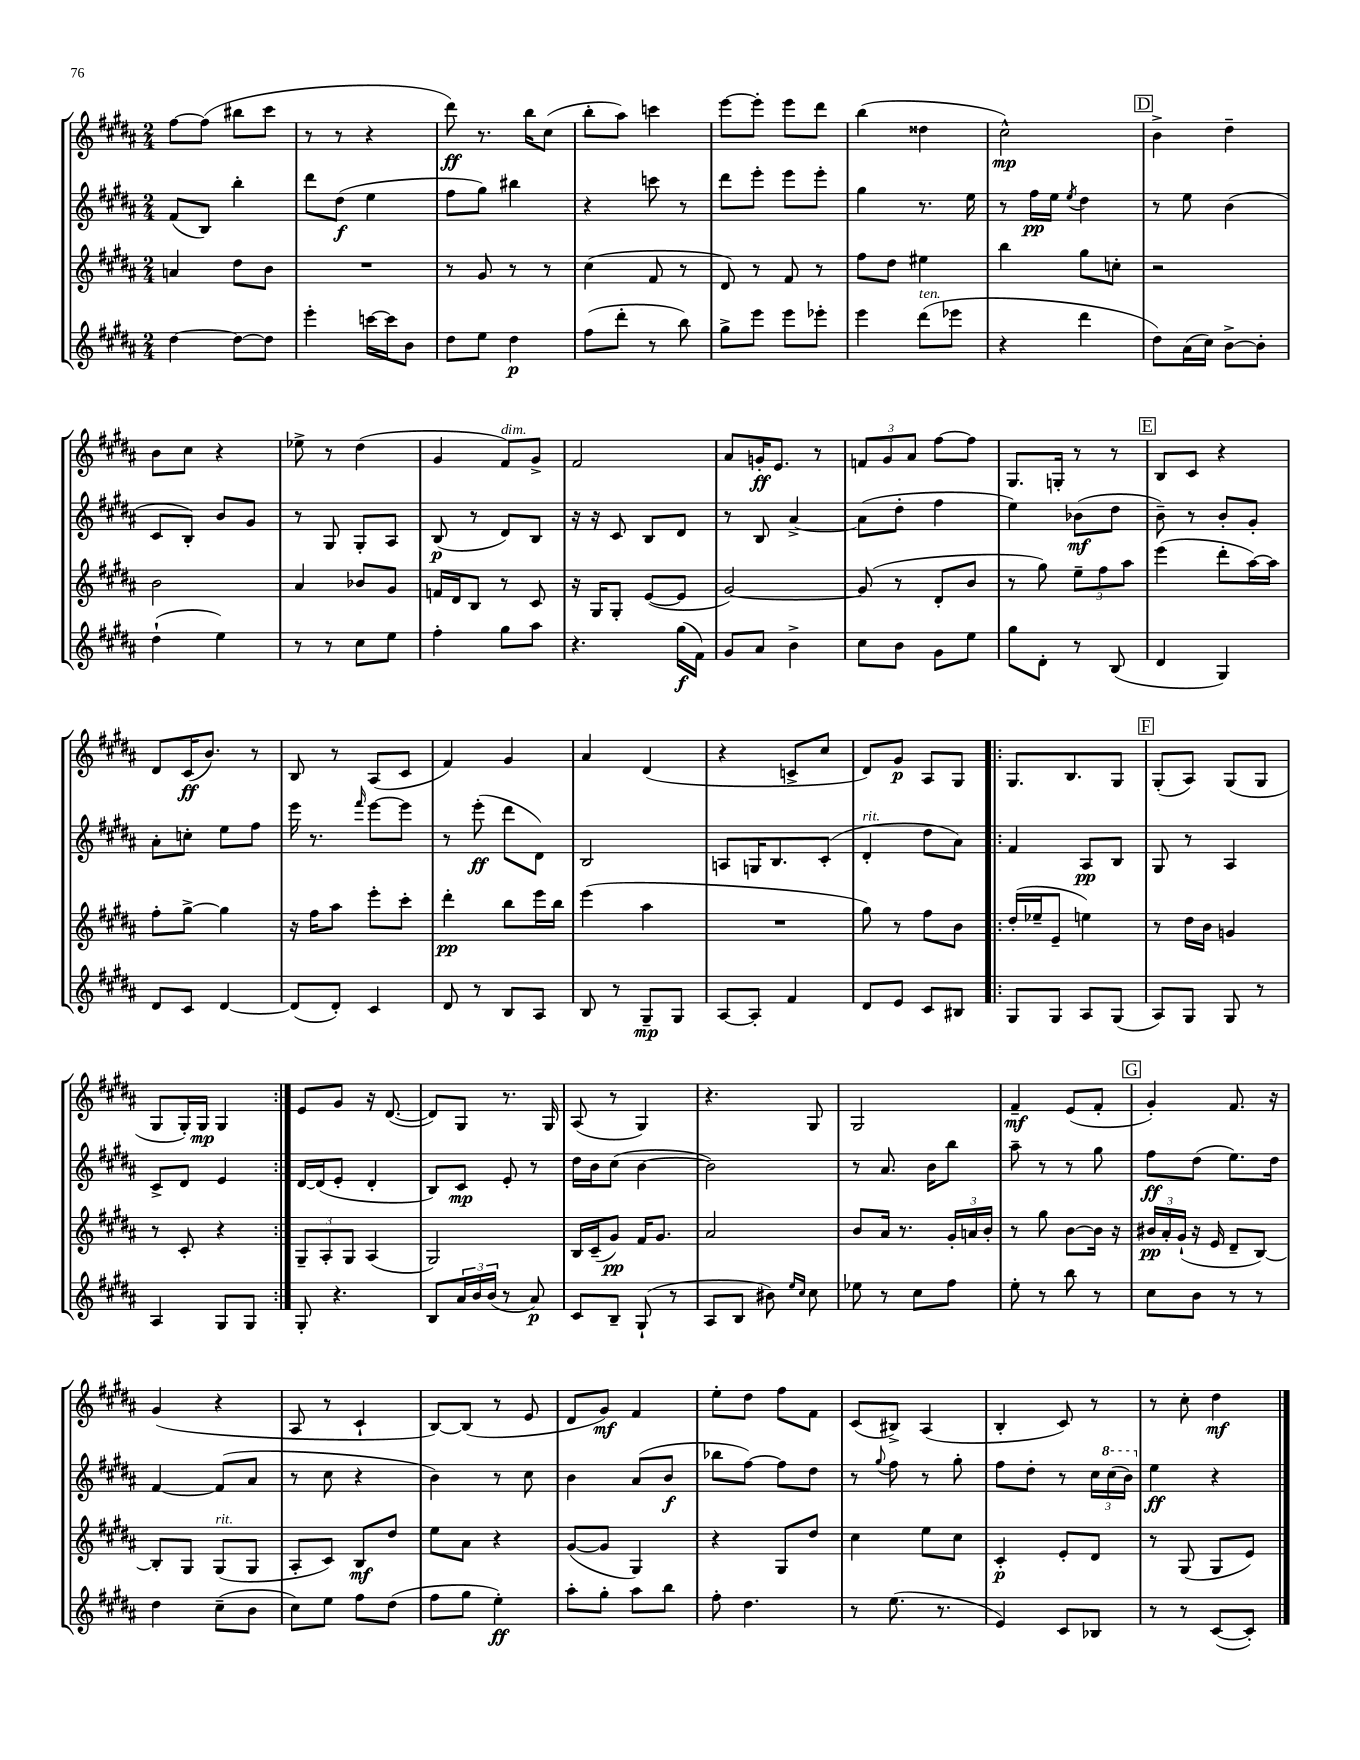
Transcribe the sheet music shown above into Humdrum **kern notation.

**kern	**dynam	**kern	**dynam	**kern	**dynam	**kern	**dynam
*part4	*part4	*part3	*part3	*part2	*part2	*part1	*part1
*staff4	*staff4	*staff3	*staff3	*staff2	*staff2	*staff1	*staff1
*clefG2	*	*clefG2	*	*clefG2	*	*clefG2	*
*k[f#c#g#d#a#]	*	*k[f#c#g#d#a#]	*	*k[f#c#g#d#a#]	*	*k[f#c#g#d#a#]	*
*M2/4	*	*M2/4	*	*M2/4	*	*M2/4	*
=142	=142	=142	=142	=142	=142	=142	=142
[4dd#\	.	4an/	.	(8f#/L	.	[8ff#\L	.
.	.	.	.	8B/J)	.	(8ff#\J]	.
8dd#\L_	.	8dd#\L	.	4bb'\	.	8bb#X\L	.
8dd#\J]	.	8b\J	.	.	.	8ccc#\J	.
=143	=143	=143	=143	=143	=143	=143	=143
4eee'\	.	2r	.	8ddd#\L	.	8r	.
.	.	.	.	(8dd#\J	f	8r	.
[16cccn\LL	.	.	.	4ee\	.	4r	.
16ccc\J]	.	.	.	.	.	.	.
8b\J	.	.	.	.	.	.	.
=144	=144	=144	=144	=144	=144	=144	=144
8dd#\L	.	8r	.	8ff#\L	.	8ddd#\)	ff
8ee\J	.	8g#/	.	8gg#\J)	.	8.r	.
4dd#\	p	8r	.	4bb#X\	.	.	.
.	.	.	.	.	.	16bb\KL	.
.	.	8r	.	.	.	(8cc#\J	.
=145	=145	=145	=145	=145	=145	=145	=145
(8ff#\L	.	(4cc#\	.	4r	.	8bb'\L	.
8ddd#'\J	.	.	.	.	.	8aa#\J)	.
8r	.	8f#/	.	8cccn\	.	4cccn\	.
8bb\)	.	8r	.	8r	.	.	.
=146	=146	=146	=146	=146	=146	=146	=146
8gg#^\L	.	8d#/)	.	8ddd#\L	.	[8eee\L	.
8eee\J	.	8r	.	8eee'\J	.	8eee'\J]	.
8eee\L	.	8f#/	.	8eee\L	.	8eee\L	.
8eee-X'\J	.	8r	.	8eee'\J	.	8ddd#\J	.
=147	=147	=147	=147	=147	=147	=147	=147
4eee\	.	8ff#\L	.	4gg#\	.	(4bb\	.
.	.	8dd#\J	.	.	.	.	.
!LO:TX:a:i:t=ten.	!	!	!	!	!	!	!
(8ddd#\L	.	4ee#X\	.	8.r	.	4dd##X\	.
8eee-X\J	.	.	.	.	.	.	.
.	.	.	.	16ee\	.	.	.
=148	=148	=148	=148	=148	=148	=148	=148
4r	.	4bb\	.	8r	.	2cc#^^\)	mp
.	.	.	.	16ff#\LL	pp	.	.
.	.	.	.	16ee\JJ	.	.	.
.	.	.	.	8qee/	.	.	.
4ddd#\	.	8gg#\L	.	4dd#\	.	.	.
.	.	8ccn'\J	.	.	.	.	.
!!LO:REH:place=s1:t=D
=149	=149	=149	=149	=149	=149	=149	=149
8dd#\L)	.	2r	.	8r	.	4b^\	.
(16a#\L	.	.	.	8ee\	.	.	.
16cc#\JJ)	.	.	.	.	.	.	.
[8b^\L	.	.	.	(4b\	.	4dd#~\	.
8b'\J]	.	.	.	.	.	.	.
!!LO:LB:g=z
=150	=150	=150	=150	=150	=150	=150	=150
(4dd#`\	.	2b\	.	8c#/L	.	8b\L	.
.	.	.	.	8B'/J)	.	8cc#\J	.
4ee\)	.	.	.	8b/L	.	4r	.
.	.	.	.	8g#/J	.	.	.
=151	=151	=151	=151	=151	=151	=151	=151
8r	.	4a#/	.	8r	.	8ee-X^\	.
8r	.	.	.	8G#/	.	8r	.
8cc#\L	.	8b-X/L	.	8G#'/L	.	(4dd#\	.
8ee\J	.	8g#/J	.	8A#/J	.	.	.
=152	=152	=152	=152	=152	=152	=152	=152
4ff#'\	.	16fn/LL	.	(8B/	p	4g#/	.
.	.	16d#/J	.	.	.	.	.
.	.	8B/J	.	8r	.	.	.
!	!	!	!	!	!	!LO:TX:a:i:t=dim.	!
8gg#\L	.	8r	.	8d#/L)	.	8f#/L)	.
8aa#\J	.	8c#/	.	8B/J	.	8g#^/J	.
=153	=153	=153	=153	=153	=153	=153	=153
4.r	.	16r	.	16r	.	2f#/	.
.	.	16G#/KL	.	16r	.	.	.
.	.	8G#'/J	.	8c#/	.	.	.
.	.	([8e/L	.	8B/L	.	.	.
(16gg#\LL	f	8e/J]	.	8d#/J	.	.	.
16f#\JJ)	.	.	.	.	.	.	.
=154	=154	=154	=154	=154	=154	=154	=154
8g#/L	.	[2g#/)	.	8r	.	8a#/L	.
8a#/J	.	.	.	8B/	.	16gn'/K	ff
.	.	.	.	.	.	8.e/J	.
4b^\	.	.	.	[4a#^/	.	.	.
.	.	.	.	.	.	8r	.
=155	=155	=155	=155	=155	=155	=155	=155
8cc#\L	.	(8g#/]	.	(8a#\L]	.	12fn/L	.
.	.	.	.	.	.	12g#/	.
8b\J	.	8r	.	8dd#'\J	.	.	.
.	.	.	.	.	.	12a#/J	.
8g#\L	.	8d#'/L	.	4ff#\	.	[8ff#\L	.
8ee\J	.	8b/J	.	.	.	8ff#\J]	.
=156	=156	=156	=156	=156	=156	=156	=156
8gg#\L	.	8r	.	4ee\)	.	8.G#/L	.
8d#'\J	.	8gg#\)	.	.	.	.	.
.	.	.	.	.	.	16Gn'/Jk	.
8r	.	12ee~\L	.	(8b-X\L	mf	8r	.
.	.	12ff#\	.	.	.	.	.
(8B/	.	.	.	8dd#\J	.	8r	.
.	.	12aa#\J	.	.	.	.	.
!!LO:REH:place=s1:t=E
=157	=157	=157	=157	=157	=157	=157	=157
4d#/	.	(4eee\	.	8b~\)	.	8B/L	.
.	.	.	.	8r	.	8c#/J	.
4G#/)	.	8ddd#'\L	.	8b'/L	.	4r	.
.	.	[16aa#\L)	.	8g#'/J	.	.	.
.	.	16aa#\JJ]	.	.	.	.	.
!!LO:LB:g=z
=158	=158	=158	=158	=158	=158	=158	=158
8d#/L	.	8ff#'\L	.	8a#'\L	.	8d#/L	.
8c#/J	.	[8gg#^\J	.	8ccn'\J	.	(16c#/K	ff
.	.	.	.	.	.	8.b/J)	.
[4d#/	.	4gg#\]	.	8ee\L	.	.	.
.	.	.	.	8ff#\J	.	8r	.
=159	=159	=159	=159	=159	=159	=159	=159
(8d#/L]	.	16r	.	16eee\	.	8B/	.
.	.	16ff#\KL	.	8.r	.	.	.
8d#'/J)	.	8aa#\J	.	.	.	8r	.
.	.	.	.	16qqfff#/	.	.	.
4c#/	.	8eee'\L	.	[8eee\L	.	(8A#/L	.
.	.	8ccc#'\J	.	8eee\J]	.	8c#/J	.
=160	=160	=160	=160	=160	=160	=160	=160
8d#/	.	4ddd#'\	pp	8r	.	4f#/)	.
8r	.	.	.	(8eee'\	ff	.	.
8B/L	.	8bb\L	.	8ddd#\L	.	4g#/	.
8A#/J	.	16eee\L	.	8d#\J)	.	.	.
.	.	16bb\JJ	.	.	.	.	.
=161	=161	=161	=161	=161	=161	=161	=161
8B/	.	(4eee\	.	2B/	.	4a#/	.
8r	.	.	.	.	.	.	.
8G#~/L	mp	4aa#\	.	.	.	(4d#/	.
8G#/J	.	.	.	.	.	.	.
=162	=162	=162	=162	=162	=162	=162	=162
[8A#/L	.	2r	.	8An/L	.	4r	.
8A#'/J]	.	.	.	16Gn/K	.	.	.
.	.	.	.	8.B/	.	.	.
4f#/	.	.	.	.	.	8cn^/L	.
.	.	.	.	(8c#'/J	.	8cc#/J	.
=163	=163	=163	=163	=163	=163	=163	=163
!	!	!	!	!LO:TX:a:i:t=rit.	!	!	!
8d#/L	.	8gg#\)	.	4d#'/	.	8d#/L)	.
8e/J	.	8r	.	.	.	8g#/J	p
8c#/L	.	8ff#\L	.	8dd#\L	.	8A#/L	.
8B#X/J	.	8b\J	.	8a#\J)	.	8G#/J	.
=164!|:	=164!|:	=164!|:	=164!|:	=164!|:	=164!|:	=164!|:	=164!|:
8G#/L	.	(16dd#'/LL	.	4f#/	.	8.G#/L	.
.	.	16ee-X~/J	.	.	.	.	.
8G#/J	.	8e~/J	.	.	.	.	.
.	.	.	.	.	.	8.B/	.
8A#/L	.	4een\)	.	8A#/L	pp	.	.
(8G#/J	.	.	.	8B/J	.	8G#/J	.
!!LO:REH:place=s1:t=F
=165	=165	=165	=165	=165	=165	=165	=165
8A#/L)	.	8r	.	8G#/	.	(8G#'/L	.
8G#/J	.	16dd#\LL	.	8r	.	8A#/J)	.
.	.	16b\JJ	.	.	.	.	.
8G#/	.	4gn/	.	4A#/	.	(8G#/L	.
8r	.	.	.	.	.	8G#/J	.
!!LO:LB:g=z
=166	=166	=166	=166	=166	=166	=166	=166
4A#/	.	8r	.	8c#^/L	.	8G#/L	.
.	.	8c#'/	.	8d#/J	.	16G#'/L)	.
.	.	.	.	.	.	16G#/JJ	mp
8G#/L	.	4r	.	4e/	.	4G#/	.
8G#/J	.	.	.	.	.	.	.
=167:|!	=167:|!	=167:|!	=167:|!	=167:|!	=167:|!	=167:|!	=167:|!
8G#'/	.	12G#~/L	.	[16d#/LL	.	8e/L	.
.	.	.	.	(16d#/J]	.	.	.
.	.	12A#'/	.	.	.	.	.
4.r	.	.	.	8e'/J	.	8g#/J	.
.	.	12G#/J	.	.	.	.	.
.	.	(4A#/	.	4d#'/	.	16r	.
.	.	.	.	.	.	([8.d#/	.
=168	=168	=168	=168	=168	=168	=168	=168
8B/L	.	2G#/)	.	8B/L)	.	8d#/L])	.
24a#/L	.	.	.	8c#/J	mp	8G#/J	.
24b/	.	.	.	.	.	.	.
(24b/JJ	.	.	.	.	.	.	.
8r	.	.	.	8e'/	.	8.r	.
8a#/)	p	.	.	8r	.	.	.
.	.	.	.	.	.	16G#/	.
=169	=169	=169	=169	=169	=169	=169	=169
8c#/L	.	16B/LL	.	16dd#\LL	.	(8A#/	.
.	.	(16c#~/J	.	16b\J	.	.	.
8B~/J	.	8g#/J)	pp	(8cc#\J	.	8r	.
(8G#`/	.	16f#/KL	.	[4b\	.	4G#/)	.
.	.	8.g#/J	.	.	.	.	.
8r	.	.	.	.	.	.	.
=170	=170	=170	=170	=170	=170	=170	=170
8A#/L	.	2a#/	.	2b\])	.	4.r	.
8B/J	.	.	.	.	.	.	.
8b#X\)	.	.	.	.	.	.	.
16qqee/LL	.	.	.	.	.	.	.
16qqcc#/JJ	.	.	.	.	.	.	.
8cc#\	.	.	.	.	.	8G#/	.
=171	=171	=171	=171	=171	=171	=171	=171
8ee-X\	.	8b/L	.	8r	.	2G#/	.
8r	.	16a#/Jk	.	8.a#/	.	.	.
.	.	8.r	.	.	.	.	.
8cc#\L	.	.	.	.	.	.	.
.	.	.	.	16b\KL	.	.	.
8ff#\J	.	24g#'/LL	.	8bb\J	.	.	.
.	.	24an/	.	.	.	.	.
.	.	24b'/JJ	.	.	.	.	.
=172	=172	=172	=172	=172	=172	=172	=172
8ee'\	.	8r	.	8aa#~\	.	4f#~/	mf
8r	.	8gg#\	.	8r	.	.	.
8bb\	.	[8b\L	.	8r	.	(8e/L	.
8r	.	16b\Jk]	.	8gg#\	.	8f#'/J	.
.	.	16r	.	.	.	.	.
!!LO:REH:place=s1:t=G
=173	=173	=173	=173	=173	=173	=173	=173
8cc#\L	.	24b#X/LL	pp	8ff#\L	ff	4g#'/)	.
.	.	24a#'/	.	.	.	.	.
.	.	(24g#`/JJ	.	.	.	.	.
8b\J	.	16r	.	(8dd#\J	.	.	.
.	.	16e/	.	.	.	.	.
8r	.	8d#~/L	.	8.ee\L)	.	8.f#/	.
8r	.	[8B/J)	.	.	.	.	.
.	.	.	.	16dd#\Jk	.	16r	.
!!LO:LB:g=z
=174	=174	=174	=174	=174	=174	=174	=174
4dd#\	.	8B'/L]	.	[4f#/	.	(4g#/	.
.	.	8G#/J	.	.	.	.	.
!	!	!LO:TX:a:i:t=rit.	!	!	!	!	!
(8cc#~\L	.	(8G#/L	.	(8f#/L]	.	4r	.
8b\J	.	8G#/J	.	8a#/J	.	.	.
=175	=175	=175	=175	=175	=175	=175	=175
8cc#\L)	.	8A#'/L	.	8r	.	8A#/	.
8ee\J	.	8c#/J)	.	8cc#\	.	8r	.
8ff#\L	.	8B/L	mf	4r	.	4c#`/	.
(8dd#\J	.	8dd#/J	.	.	.	.	.
=176	=176	=176	=176	=176	=176	=176	=176
8ff#\L	.	8ee\L	.	4b\)	.	[8B/L)	.
8gg#\J	.	8a#\J	.	.	.	(8B/J]	.
4ee'\)	ff	4r	.	8r	.	8r	.
.	.	.	.	8cc#\	.	8e/	.
=177	=177	=177	=177	=177	=177	=177	=177
8aa#'\L	.	([8g#/L	.	4b\	.	8d#/L	.
8gg#'\J	.	8g#/J]	.	.	.	8g#/J)	mf
8aa#\L	.	4G#/)	.	(8a#/L	.	4f#/	.
8bb\J	.	.	.	8b/J	f	.	.
=178	=178	=178	=178	=178	=178	=178	=178
8ff#'\	.	4r	.	8bb-X\L	.	8ee'\L	.
4.dd#\	.	.	.	[8ff#\J)	.	8dd#\J	.
.	.	8G#/L	.	8ff#\L]	.	8ff#\L	.
.	.	8dd#/J	.	8dd#\J	.	8f#\J	.
=179	=179	=179	=179	=179	=179	=179	=179
8r	.	4cc#\	.	8r	.	(8c#/L	.
.	.	.	.	8qqgg#/	.	.	.
(8.ee\	.	.	.	8ff#\	.	8B#X^/J)	.
.	.	8ee\L	.	8r	.	(4A#/	.
8.r	.	.	.	.	.	.	.
.	.	8cc#\J	.	8gg#'\	.	.	.
=180	=180	=180	=180	=180	=180	=180	=180
4e/)	.	4c#'/	p	8ff#\L	.	4B'/	.
.	.	.	.	8dd#'\J	.	.	.
8c#/L	.	8e'/L	.	8r	.	8c#/)	.
8B-X/J	.	8d#/J	.	24cc#\LL	.	8r	.
*	*	*	*	*8va	*	*	*
.	.	.	.	(24ccc#\	.	.	.
.	.	.	.	24bb\JJ)	.	.	.
=181	=181	=181	=181	=181	=181	=181	=181
*	*	*	*	*X8va	*	*	*
8r	.	8r	.	4ee\	ff	8r	.
8r	.	(8G#/	.	.	.	8cc#'\	.
([8c#/L	.	8G#/L	.	4r	.	4dd#\	mf
8c#'/J])	.	8e/J)	.	.	.	.	.
==	==	==	==	==	==	==	==
*-	*-	*-	*-	*-	*-	*-	*-
